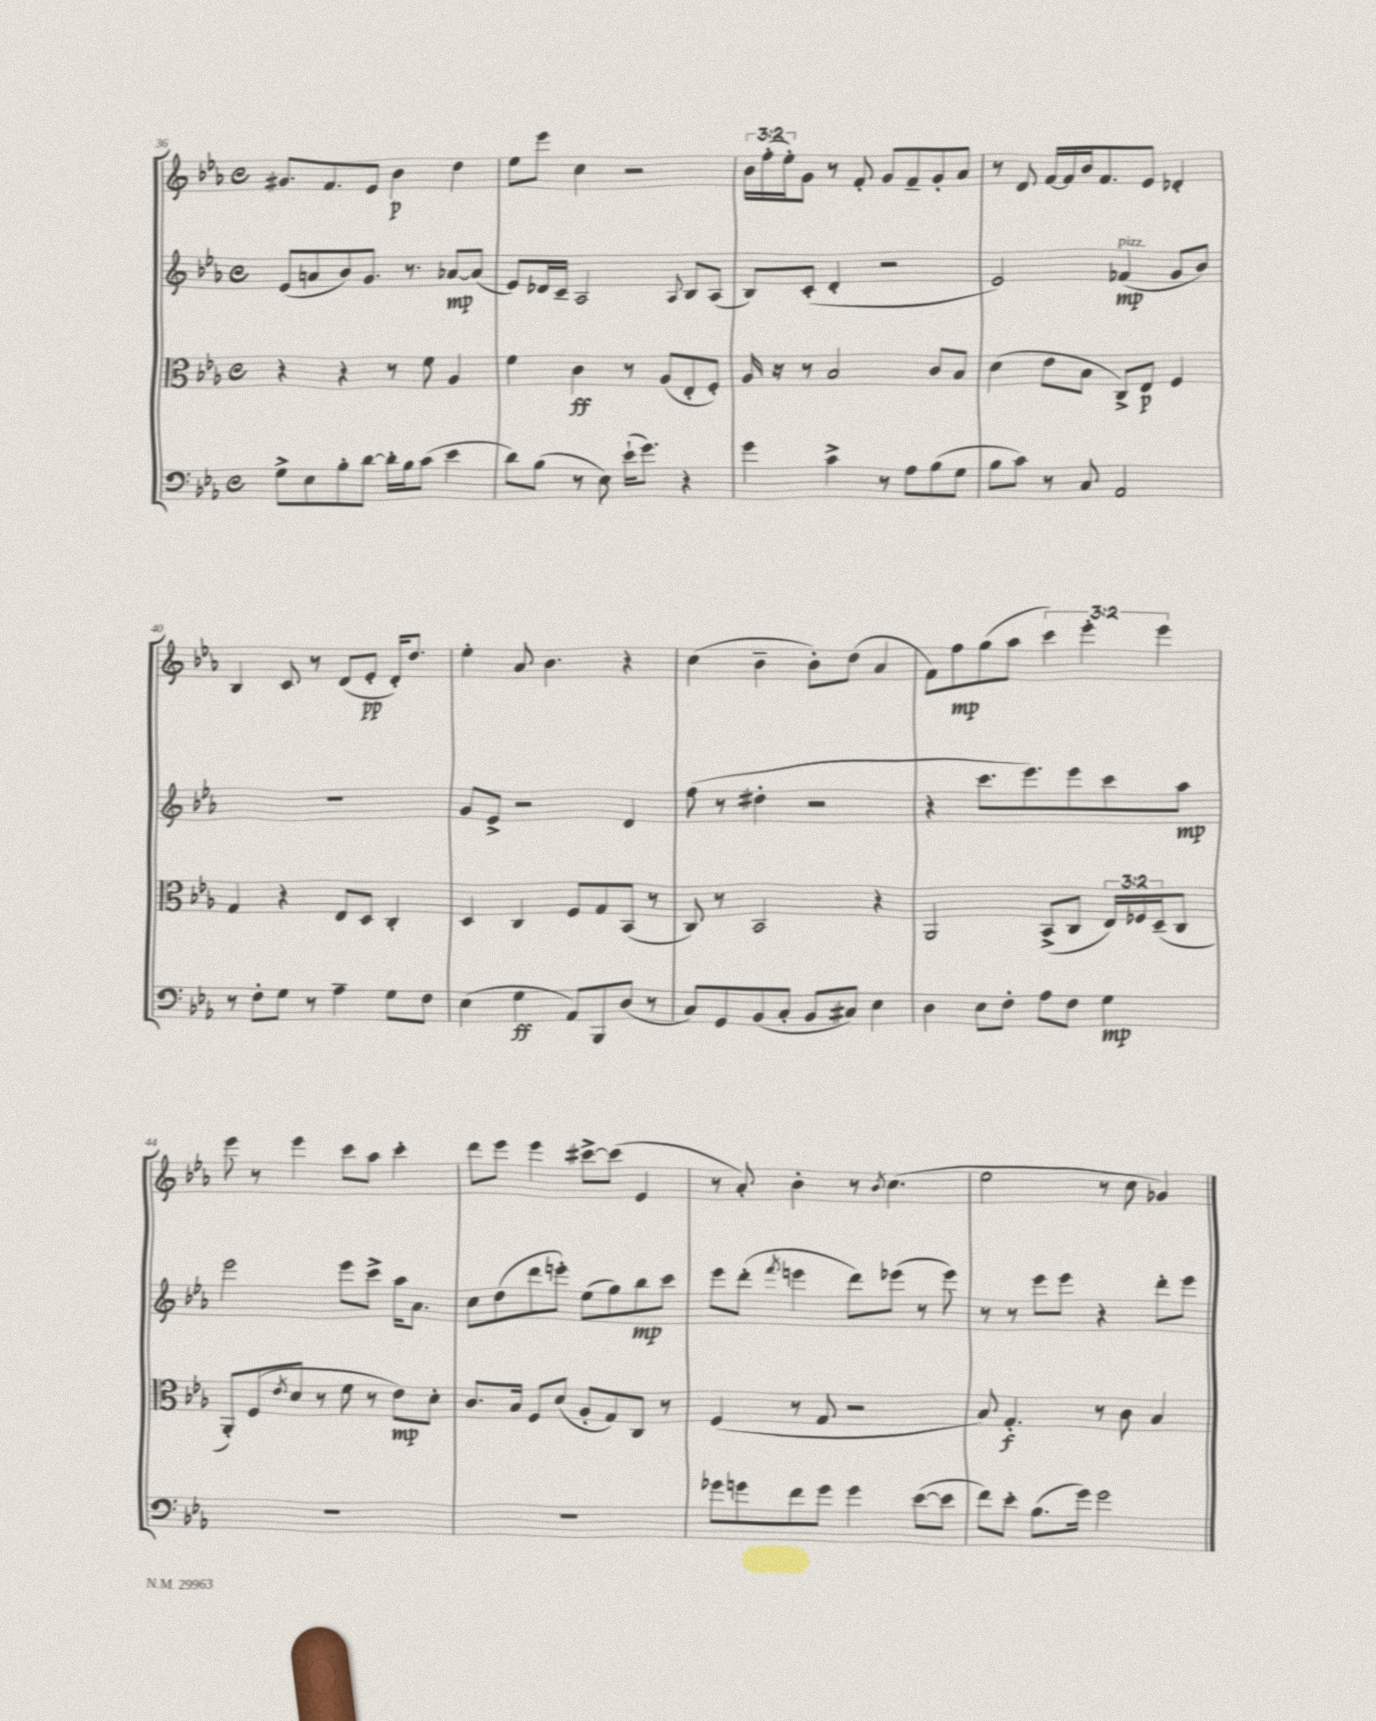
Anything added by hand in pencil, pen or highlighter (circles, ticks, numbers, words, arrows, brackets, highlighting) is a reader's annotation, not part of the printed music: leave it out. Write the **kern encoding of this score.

**kern	**dynam	**kern	**dynam	**kern	**dynam	**kern	**dynam
*part4	*part4	*part3	*part3	*part2	*part2	*part1	*part1
*staff4	*staff4	*staff3	*staff3	*staff2	*staff2	*staff1	*staff1
*clefF4	*	*clefC3	*	*clefG2	*	*clefG2	*
*k[b-e-a-]	*	*k[b-e-a-]	*	*k[b-e-a-]	*	*k[b-e-a-]	*
*M4/4	*	*M4/4	*	*M4/4	*	*M4/4	*
*met(c)	*	*met(c)	*	*met(c)	*	*met(c)	*
=36	=36	=36	=36	=36	=36	=36	=36
8G^\L	.	4r	.	(8e-/L	.	8.g#X/L	.
8E-\	.	.	.	8an/	.	.	.
.	.	.	.	.	.	8.f/	.
8B-'\	.	4r	.	8b-/)	.	.	.
[8d\J	.	.	.	8.g/J	.	8e-/J	.
16d'\LL]	.	8r	.	.	.	4b-\	p
16B-\J	.	.	.	8.r	.	.	.
(8c\J	.	8f\	.	.	.	.	.
4e-\	.	4A-/	.	[8a-X/L	mp	4dd\	.
.	.	.	.	(8a-/J]	.	.	.
=37	=37	=37	=37	=37	=37	=37	=37
8d\L)	.	4f\	.	8e-/L)	.	8ee-\L	.
(8B-\J	.	.	.	16d-X/L	.	8eee-\J	.
.	.	.	.	16c~/JJ	.	.	.
8r	.	4c\	ff	2A-/	.	4cc\	.
8E-\)	.	.	.	.	.	.	.
(16e-`\KL	.	8r	.	.	.	2r	.
8.g\J)	.	.	.	.	.	.	.
.	.	(8A-/L	.	.	.	.	.
.	.	.	.	8qqA-/	.	.	.
4r	.	8E-'/	.	8B-/L	.	.	.
.	.	8F'/J)	.	(8A-/J	.	.	.
=38	=38	=38	=38	=38	=38	=38	=38
4g\	.	16A-/	.	8B-/L)	.	24b-\LL	.
.	.	.	.	.	.	(24ff'\	.
.	.	16r	.	.	.	.	.
.	.	.	.	.	.	24ee-'\J)	.
.	.	8r	.	(8c'/J	.	8g\J	.
4c^\	.	2B-/	.	4d'/	.	8r	.
.	.	.	.	.	.	8f'/	.
8r	.	.	.	2r	.	8g/L	.
8A-\L	.	.	.	.	.	8f~/	.
(8B-\	.	8c/L	.	.	.	8g'/	.
8G\J	.	8B-/J	.	.	.	8a-/J	.
=39	=39	=39	=39	=39	=39	=39	=39
8B-\L	.	(4d\	.	2e-/)	.	8r	.
8c\J)	.	.	.	.	.	8d/	.
8r	.	8e-\L	.	.	.	[16f/LL	.
.	.	.	.	.	.	16f/]	.
8C/	.	8B-\J	.	.	.	16b-/J	.
.	.	.	.	.	.	8.f/	.
!	!	!	!	!LO:TX:a:i:t=pizz.	!	!	!
2AA-/	.	8C^/L)	.	(4f-X/	mp	.	.
.	.	8E-/J	p	.	.	8e-/J	.
.	.	4F/	.	8g/L	.	4d-X'/	.
.	.	.	.	8b-/J)	.	.	.
!!LO:LB:g=z
=40	=40	=40	=40	=40	=40	=40	=40
8r	.	4G/	.	1r	.	4B-/	.
8F'\L	.	.	.	.	.	.	.
8G\J	.	4r	.	.	.	8c/	.
8r	.	.	.	.	.	8r	.
4A-~\	.	8E-/L	.	.	.	(8d/L	.
.	.	8D/J	.	.	.	8e-'/J	pp
8G\L	.	4C'/	.	.	.	16d'/KL)	.
.	.	.	.	.	.	8.dd/J	.
8F\J	.	.	.	.	.	.	.
=41	=41	=41	=41	=41	=41	=41	=41
(4E-\	.	4D/	.	8g/L	.	4ee-'\	.
.	.	.	.	8e-^/J	.	.	.
4G\	ff	4C/	.	2r	.	8a-/	.
.	.	.	.	.	.	4.b-\	.
8AA-/L)	.	8F/L	.	.	.	.	.
8BBB-/	.	8G/	.	.	.	.	.
(8D/J	.	(8BB-/J	.	4d/	.	4r	.
8r	.	8r	.	.	.	.	.
=42	=42	=42	=42	=42	=42	=42	=42
8C/L)	.	8C/)	.	(8ff\	.	(4cc\	.
8GG/	.	8r	.	8r	.	.	.
(8BB-/	.	2BB-/	.	4dd#X'\	.	4b-~\	.
8C'/J	.	.	.	.	.	.	.
8BB-/L	.	.	.	2r	.	8b-'\L)	.
8C#X/J)	.	.	.	.	.	(8dd\J	.
4E-\	.	4r	.	.	.	4a-/	.
=43	=43	=43	=43	=43	=43	=43	=43
4D\	.	2AA-/	.	4r	.	8f\L)	.
.	.	.	.	.	.	8ff\	mp
8E-\L	.	.	.	8.ccc\L	.	(8gg\	.
8F'\J	.	.	.	.	.	8aa-\J	.
.	.	.	.	8.eee-\)	.	.	.
8A-\L	.	(8BB-^/L	.	.	.	6ccc\)	.
8F\J	.	8C/J	.	8eee-\	.	.	.
.	.	.	.	.	.	6eee-'\	.
4G\	mp	24E-/LL)	.	8ccc\	.	.	.
.	.	24F-X/	.	.	.	.	.
.	.	(24D~/J	.	.	.	6eee-\	.
.	.	8C/J	.	8aa-\J	mp	.	.
!!LO:LB:g=z
=44	=44	=44	=44	=44	=44	=44	=44
1r	.	8AA-'/L)	.	2eee-\	.	8eee-\	.
.	.	(8F/	.	.	.	8r	.
.	.	8qe-/	.	.	.	.	.
.	.	8d/J	.	.	.	4eee-\	.
.	.	8r	.	.	.	.	.
.	.	8f\	.	8eee-\L	.	8ccc\L	.
.	.	8r	.	8ccc^\J	.	8aa-\J	.
.	.	8e-\L)	mp	16aa-\KL	.	4ccc'\	.
.	.	.	.	8.a-\J	.	.	.
.	.	8d'\J	.	.	.	.	.
=45	=45	=45	=45	=45	=45	=45	=45
1r	.	8.c/L	.	8cc\L	.	8ddd\L	.
.	.	.	.	(8dd\	.	8eee-\J	.
.	.	16B-/Jk	.	.	.	.	.
.	.	8F/L	.	8ddd\	.	4eee-\	.
.	.	(8d/J	.	8eeen'\J)	.	.	.
.	.	8A-'/L	.	(8ee-\L	.	[8ccc#X^\L	.
.	.	8G/)	.	8gg\)	.	(8ccc#\J]	.
.	.	8C/J	.	8bb-\	mp	4e-/	.
.	.	8r	.	8ccc\J	.	.	.
=46	=46	=46	=46	=46	=46	=46	=46
8g-X\L	.	(4F/	.	8eee-\L	.	8r	.
8gn\	.	.	.	(8ddd'\J	.	8a-'/)	.
.	.	.	.	8qfff/	.	.	.
8f\	.	8r	.	4eeen\	.	4b-'\	.
8g\J	.	8G/	.	.	.	.	.
4g\	.	2r	.	8ddd\L)	.	8r	.
.	.	.	.	.	.	8qb-/	.
.	.	.	.	(8eee-X\J	.	(4.cc\	.
([8e-\L	.	.	.	8r	.	.	.
8e-\J]	.	.	.	8eee-\)	.	.	.
=47	=47	=47	=47	=47	=47	=47	=47
8f\L)	.	8B-/)	.	8r	.	2ee-\	.
8e-'\J	.	4.G'/	f	8r	.	.	.
(8.B-\L	.	.	.	8eee-\L	.	.	.
.	.	.	.	8eee-\J	.	.	.
16g\Jk)	.	.	.	.	.	.	.
2g\	.	8r	.	4r	.	8r	.
.	.	8c\	.	.	.	8cc\	.
.	.	4B-/	.	8ddd'\L	.	4g-X/)	.
.	.	.	.	8eee-\J	.	.	.
==	==	==	==	==	==	==	==
*-	*-	*-	*-	*-	*-	*-	*-
